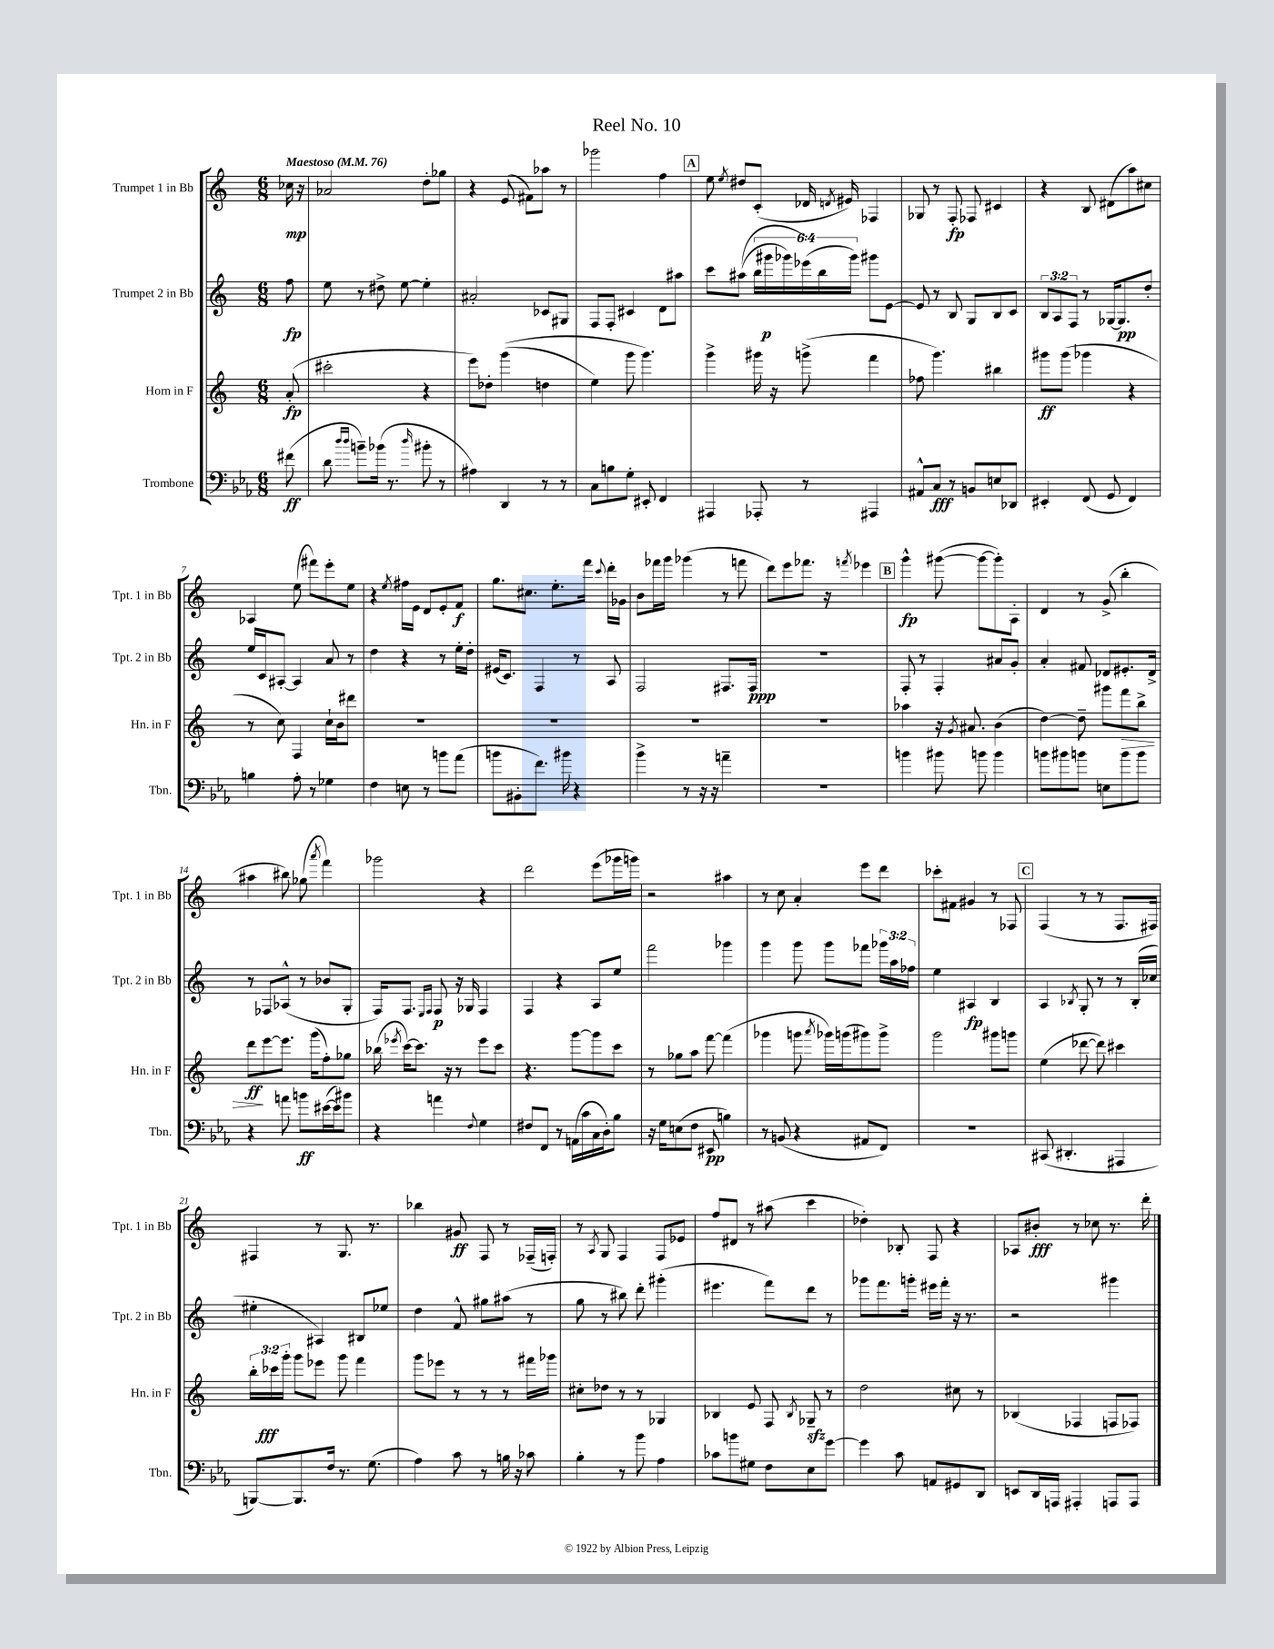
\header { title = "Reel No. 10" }
<<
\new StaffGroup <<
\new Staff = "s0" \with { instrumentName = "Trumpet 1 in Bb" shortInstrumentName = "Tpt. 1 in Bb" } {
    \clef treble \key c \major \numericTimeSignature \time 6/8 \partial 8 \tempo "Maestoso" 4 = 76
    \autoBeamOff ces''16\mp r16 |
    aes'2 d''8[-. ges''8] |
    r4 e'8( fis'8[) aes''8] r8 |
    ges'''2 f''4 |
    \mark \markup { \box "A" } e''8 \acciaccatura { e''8 } dis''8[ c'8]-.( des'16 \acciaccatura { d'8 } eis'16) fes4 |
    ges8 r8 f8-.\fp fes8 cis'4 |
    r4 b8 dis'8[( a''8) cis''8] |
    aes4 e''8( fis'''8[) e'''8-. e''8] |
    r4 \acciaccatura { e''8 } fis''16[ e'16] d'8[ e'8-. f'8]\f |
    g''8.[ cis''8.] e''8.[-. f'''16] \appoggiatura { c'''8 } d'''16[-. ges'16] |
    b'8[ fes'''16 g'''16] ges'''4( r8 f'''8 |
    d'''8[) e'''8 fes'''8.] r16 \acciaccatura { f'''8 } ees'''4 |
    \mark \markup { \box "B" } g'''4-^\fp gis'''8~( gis'''8[~ gis'''8-.) a8]-. |
    d'4 r8 g'8->( b''4-. |
    ais''4 bis''8) ges''8( \acciaccatura { a'''8 } f'''4) |
    ges'''2 r4 |
    d'''2 e'''8[( ges'''16 g'''16]) |
    r2 ais''4 |
    r8 c''8 a'4-. e'''8[ d'''8] |
    ces'''8[-. fis'8] gis'4 r8 fes8 |
    \mark \markup { \box "C" } f4( r8 r8 f8.[ fis16]) |
    fis4 r8 g8. r8. |
    bes''4 gis'8\ff f8 r8 fes16[--( f16]-.) |
    r8 \acciaccatura { a8 } g8 f4 f8[ ees'8] |
    f''8[ dis'8] r8 ais''8( c'''4 |
    des''4-.) bes8-. f8 r4 |
    aes8[ bis'8]-.\fff r8 ces''8 r8. d'''16-. \bar "|." |
}
\new Staff = "s1" \with { instrumentName = "Trumpet 2 in Bb" shortInstrumentName = "Tpt. 2 in Bb" } {
    \clef treble \key c \major \numericTimeSignature \time 6/8 \override Staff.TupletNumber.text = #tuplet-number::calc-fraction-text \partial 8
    \autoBeamOff f''8\fp |
    e''8 r8 dis''8-> e''8~ e''4-. |
    ais'2-. ces'8[ gis8] |
    f8[ f8]-. cis'4 d'8[ ais''8] |
    \mark \markup { \box "A" } c'''8[ ais''8](\( \tuplet 6/4 { b''16[ gis'''16\p ges'''16) ees'''16(\) b''16 ges'''16]) } gis'''8[ e'8]~ |
    e'8 r8 b8 g8[ b8 c'8] |
    \tuplet 3/2 { b8[ a8 f8] } r8 ges16[~ ges8.\pp d''8]-. |
    e''16[ c'16 ais8]~-. ais4 a'8 r8 |
    d''4 r4 r8 e''16[-. d''16]-. |
    eis'16[( c'8.]) f4 r8 a8 |
    f2 fis8.[ fis16]\ppp |
    R2. |
    \mark \markup { \box "B" } f8-. r8 f4-. ais'8[ g'8]-. |
    a'4-. fis'8 des'8[ eis'8.-. des'16]-> |
    r8 fes8[ aes8]-^( r8 bes'8[ g8]-. |
    f16[) f8.] \grace { e16[ f16] } f8\p r16 ges16 f4 |
    f4 r4 a8[ e''8] |
    f'''2 ges'''4 |
    g'''4 g'''8 g'''8[ fes'''8] \tuplet 3/2 { ges'''16[ a''16 fes''16] } |
    e''4 ais4\fp b4 |
    \mark \markup { \box "C" } a4 \acciaccatura { bes8 } g8-. r8 r8 bes16[-.( ces''16] |
    eis''4-. ais4) bis8[ ees''8] |
    d''4 f'8-^ gis''8[ ais''8]( r8 |
    g''8 r8 bis''8) d'''8-. gis'''4-.( |
    eis'''4. f'''8[) d'''8] r8 |
    ges'''8[ f'''8. g'''16]-. eis'''16[ f'''16]-. r16 r8. |
    r2 gis'''4 \bar "|." |
}
\new Staff = "s2" \with { instrumentName = "Horn in F" shortInstrumentName = "Hn. in F" } {
    \clef treble \key c \major \numericTimeSignature \time 6/8 \override Staff.TupletNumber.text = #tuplet-number::calc-fraction-text \partial 8
    \autoBeamOff a'8-.\fp( |
    cis'''2-. r4 |
    e'''8[) des''8]-. g'''4(\( d''4 |
    e''4) g'''8 g'''4.\) |
    \mark \markup { \box "A" } g'''4-> gis'''16 r16 g'''8->( f'''4 |
    fes''8 g'''4.) bis''4 |
    gis'''8[\ff gis'''8]( ges'''4 r4 |
    r8 c''8) f4 c''16[-! b'16 dis'''8] |
    R2. |
    R2. |
    R2. |
    R2. |
    \mark \markup { \box "B" } aes''4 r16 \acciaccatura { g'8 } ais'8. b'4( |
    d''4~) d''8-- gis'''8[ f'''8\> b''8]-> |
    d'''8[\ff\! e'''8~ e'''8.] g'''16[( f''8-.) ges''8] |
    bes''16( \acciaccatura { ees'''8 } c'''16[~) c'''8.] r16 r8 ees'''8[ c'''8] |
    r4. g'''8[~ g'''8 c'''8] |
    r8 ges''8[ a''8] f'''8~ f'''4( |
    ges'''4 g'''8 \acciaccatura { a'''8 } ges'''16[) g'''16( gis'''8) gis'''8]-> |
    g'''2 gis'''8[ g'''8] |
    \mark \markup { \box "C" } e''4( des'''8~ des'''8) cis'''4 |
    \tuplet 3/2 { b''16[-. ces'''16\fff g'''16]-. } g'''8[ ees'''8] g'''8 f'''4 |
    g'''8[ ees'''8] r8 r8 r8 fis'''16[ ges'''16] |
    cis''8[-. des''8] r8 r8 ges4 |
    bes4 e'8 f8 \acciaccatura { bes8 } ges8--\sfz r8 |
    d''2 cis''8 r8 |
    bes4( fes4 f8[ fes8]) \bar "|." |
}
\new Staff = "s3" \with { instrumentName = "Trombone" shortInstrumentName = "Tbn." } {
    \clef bass \key ees \major \numericTimeSignature \time 6/8 \partial 8
    \autoBeamOff fis'8\ff( |
    d'8 \grace { d''16[ d''16] } b'8[--) bes'16]( r8. \grace { d''16 } bis'8-. r8 |
    ais4) d,4 r8 r8 |
    c8[ b8 g8]-. eis,8-. f,4 |
    \mark \markup { \box "A" } ais,,4 aes,,8-. r8 ais,,4 |
    ais,8[-^ c8]\fff r8 b,8[ e8 des,8] |
    eis,4-. f,8( g,8 f,4) |
    b4 aes8-. r8 ges4 |
    f4 e8 r8 b'8[ aes'8]( |
    b'8[ bis,8-. f'8.]) bis'16 r4 |
    bes'4-> r8 r16 r16 a'4-- |
    R2. |
    \mark \markup { \box "B" } b'4 bis'8 b'8 b'4 |
    b'8[ bis'8 b'8] e8[ b'8 b'8] |
    r4 a'8 b'8[\ff eis'16~( eis'16) bis'8] |
    r4 a'4 \appoggiatura { f8 } g4 |
    fis8[ f,8] r8 a,16[( c'16 c16 d16-.) bes8] |
    r16 g16[ e8( f8] eis,8\pp b4) |
    r8 b,8( r4 ais,8[ f,8]) |
    R2. |
    \mark \markup { \box "C" } cis,8( dis,4.-. ais,,4 |
    b,,8[~) b,,8. f16] r8. g8.( |
    aes4) c'8 r8 b16 r16 ces'8 |
    bes4-. r8 bes'8 aes4 |
    ces'8[ b'8 gis8] f8[ ees8 g'8]~ |
    g'4 c'8 a,8[ gis,8 d,8] |
    e,8[ d,16 a,,16] ais,,4-. a,,8[ a,,8] \bar "|." |
}
>>
>>
